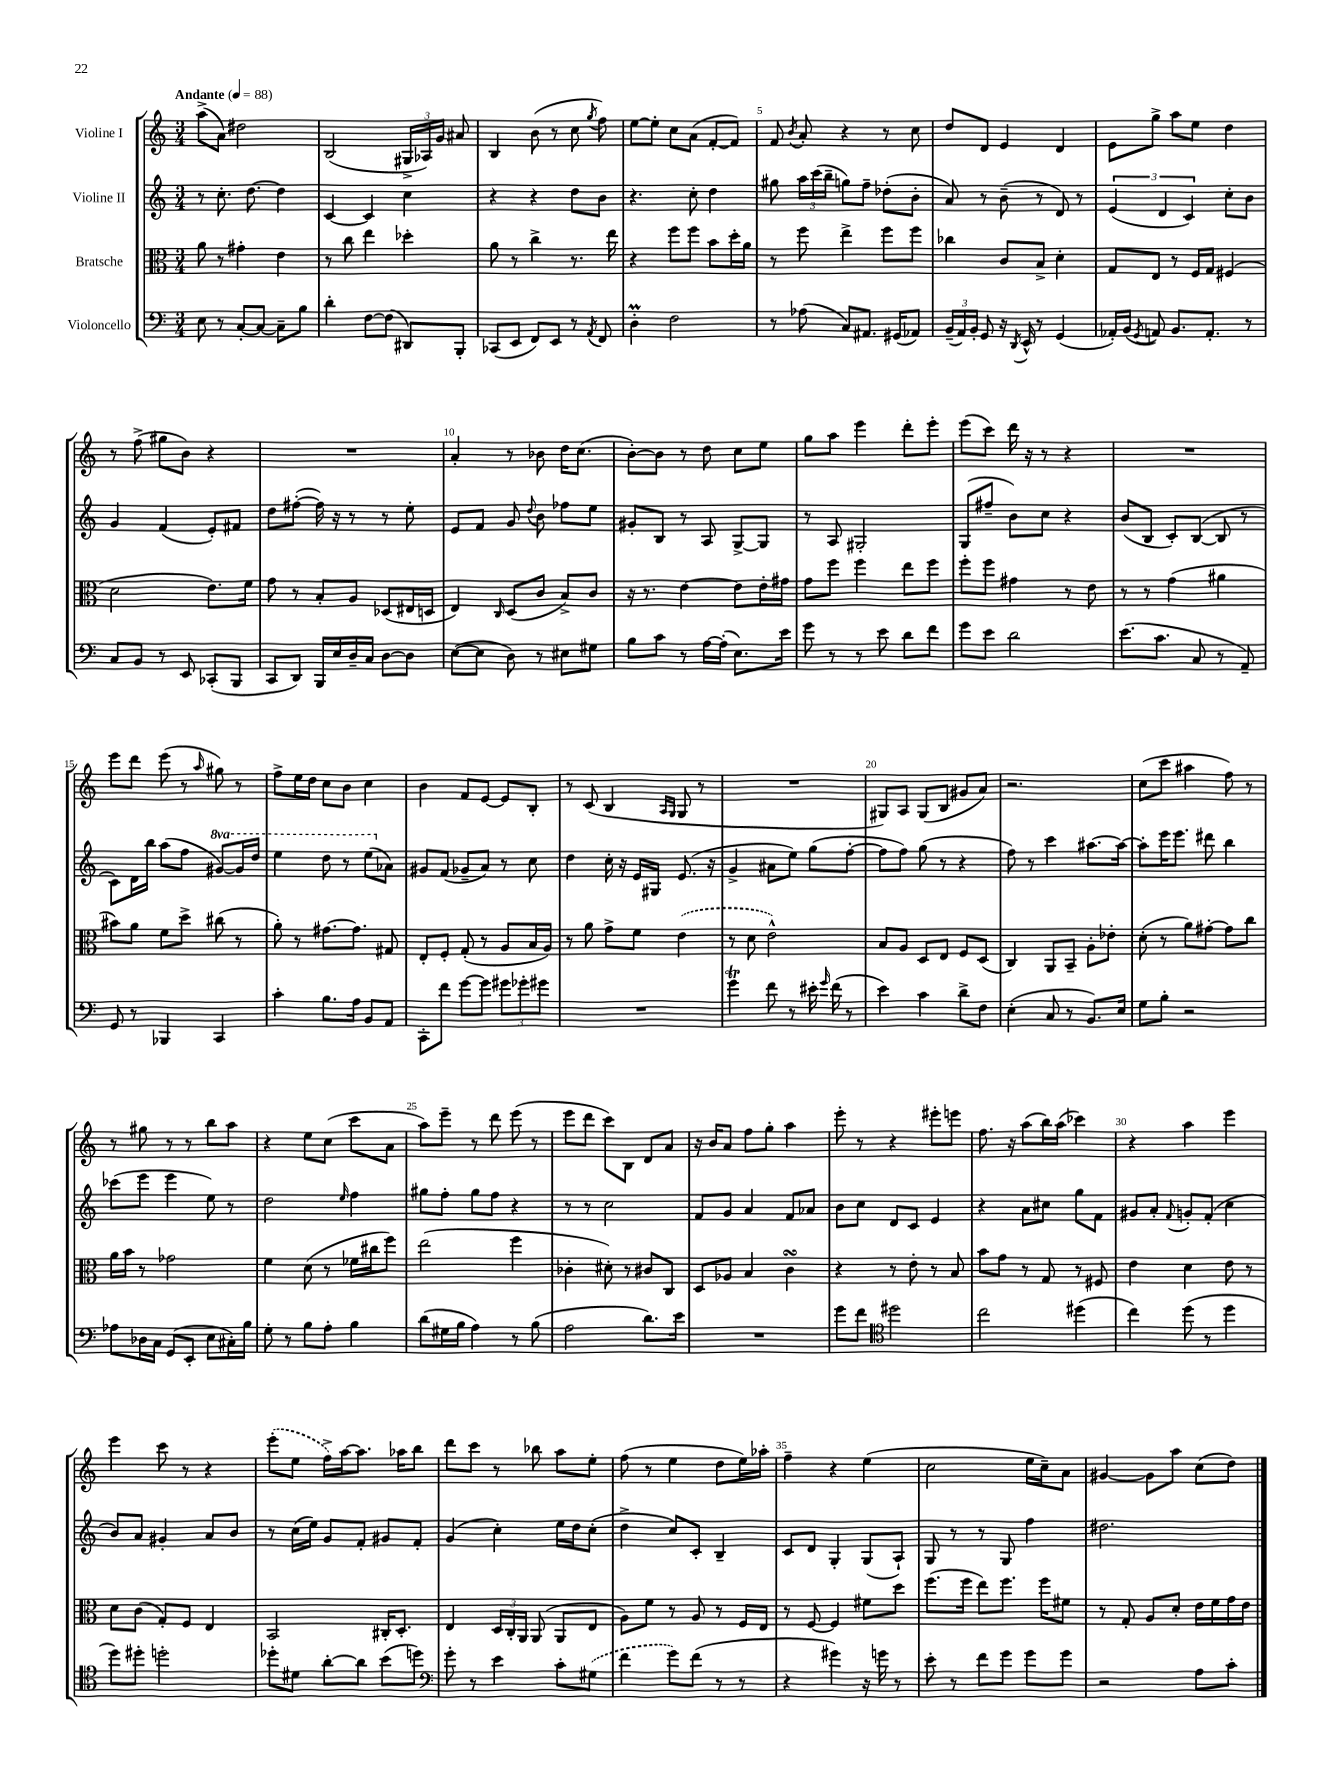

**kern	**kern	**kern	**kern
*staff4	*staff3	*staff2	*staff1
*clefF4	*clefC3	*clefG2	*clefG2
*k[]	*k[]	*k[]	*k[]
*M3/4	*M3/4	*M3/4	*M3/4
*MM88	*MM88	*MM88	*MM88
8E\	8a\	8r	(8aa^\L
8r	8r	8.cc'\	8a\J)
[8C'/L	4g#'\	.	2dd#\
.	.	[8.dd\	.
8C/_J	.	.	.
8C~\]L	4e\	4dd\]	.
8B\J	.	.	.
=	=	=	=
4d'\	8r	[4c/	(2B/
.	8cc\	.	.
[8F\L	4ee\	4c/]	.
(8F\]J	.	.	.
8DD#/L)	4dd-'\	4cc\	24G#^/LL
.	.	.	24A-/)
.	.	.	24g/JJ
8BBB'/J	.	.	8a#/
=	=	=	=
(8CC-/L	8a\	4r	4B/
8EE/J	8r	.	.
8FF/L)	4cc^\	4r	(8b\
8EE/J	.	.	8r
8r	8.r	8dd\L	8cc\
8qAA/	.	.	8qgg/
8FF/	.	8b\J	8ff\)
.	16ee\	.	.
=	=	=	=
4D'\	4r	4.r	[8ee\L
.	.	.	8ee'\]J
2F\	8ff\L	.	8cc\L
.	8ff\J	8cc'\	(8a\J
.	8b\L	4dd\	[8f'/L
.	16dd'\L	.	8f/]J)
.	16a\JJ	.	.
=	=	=	=
8r	8r	8gg#\	8f/
.	.	.	8qb/
(8A-\	8ff\	24aa\LL	8a'/
.	.	(24ccc\	.
.	.	24bb~\JJ	.
8C/L)	4ee^\	8gg\L)	4r
8.AA#/J	.	8ff~\J	.
.	8ff\L	(8dd-'\L	8r
(16GG#/LK	.	.	.
8AA-/J)	8ff\J	8b'\J	8cc\
=	=	=	=
(24BB~/LL	4cc-\	8a/)	8dd/L
24AA/)	.	.	.
24BB'/JJ	.	.	.
8GG/	.	8r	8d/J
16r	8c/L	(8b~\	4e/
8qDD/	.	.	.
16EE^^/	.	.	.
8r	8B^/J	8r	.
(4GG/	4d'\	8d/)	4d/
.	.	8r	.
=	=	=	=
16AA-'/LL)	8G/L	(6e/	8e\L
(16BB/JJ	.	.	.
8qGG/	.	.	.
8AA/)	8E/J	.	8gg^\J
.	.	6d/	.
8.BB/L	8r	.	8aa\L
.	.	6c/)	.
.	16F/LL	.	8ee\J
8.AA'/J	16G/JJ	.	.
.	(4F#/	8cc'\L	4dd\
8r	.	8b\J	.
=	=	=	=
8C/L	2d\	4g/	8r
8BB/J	.	.	(8ff^\
8r	.	(4f/	8gg#\L
8EE/	.	.	8b\J)
(8CC-'/L	8.e\L)	8e'/L)	4r
8BBB/J	.	8f#/J	.
.	16f\Jk	.	.
=	=	=	=
8CC/L	8g\	8dd\L	2.r
8DD/J)	8r	([8ff#'\J	.
16BBB/LL	8B'/L	16ff#\])	.
16E/	.	16r	.
16D~/	8A/J	8r	.
16C/JJ	.	.	.
[8D\L	(8D-/L	8r	.
8D\]J	16E#/L	8ee'\	.
.	16D/JJ	.	.
=	=	=	=
([8E\L	4E/)	8e/L	4a'/
8E\]J	.	8f/J	.
.	16qqC/	.	.
8D\)	(8D/L	8g/	8r
.	.	8qqdd/	.
8r	8c/J	8b\	8b-\
8E#\L	8B^/L)	8ff-\L	16dd\LK
.	.	.	(8.cc\J
8G#\J	8c/J	8ee\J	.
=	=	=	=
8B\L	16r	8g#'/L	[8b'\L)
.	8.r	.	.
8c\J	.	8B/J	8b\]J
8r	[4e\	8r	8r
[16A\LL	.	8A/	8dd\
(16A'\]JJ	.	.	.
8.E\L)	8e\]L	[8G^/L	8cc\L
.	16e'\L	8G/]J	8ee\J
16e\Jk	16g#\JJ	.	.
=	=	=	=
8g\	8g\L	8r	8gg\L
8r	8ff\J	8A/	8aa\J
8r	4ff\	2G#'/	4eee\
8e\	.	.	.
8d\L	8ee\L	.	8ddd'\L
8f\J	8ff\J	.	8eee'\J
=	=	=	=
8g\L	8ff'\L	(8G/L	(8eee\L
8e\J	8ff\J	8ff#~/J	8ccc\J)
2d\	4g#\	8b\L)	16ddd\
.	.	.	16r
.	.	8cc\J	8r
.	8r	4r	4r
.	8e\	.	.
=	=	=	=
(8.e\L	8r	(8b/L	2.r
.	8r	8B/J	.
8.c\J	.	.	.
.	(4g\	8c'/L)	.
8C/	.	([8B/J	.
8r	4a#\	8B/]	.
8AA~/)	.	8r	.
=	=	=	=
8GG/	8b#\L)	8c\L)	8eee\L
8r	8a\J	16d\L	8ddd\J
.	.	16bb\JJ	.
4BBB-/	8f\L	(8aa\L	(8eee\
.	8dd^\J	8ff\J	8r
.	.	.	16qqaa/
4CC/	(8cc#\	[8gg#/L)	8gg#\)
.	8r	16gg#/]L	8r
.	.	16ddd/JJ	.
=	=	=	=
4c'\	8a'\)	4eee\	8ff^\L
.	8r	.	16ee\L
.	.	.	16dd\JJ
8.B\L	[8.g#\L	8ddd\	8cc\L
.	.	8r	8b\J
16A\Jk	8.g#\]J	.	.
8BB/L	.	(8eee\L	4cc\
8AA/J	8G#/	8a-\J)	.
=	=	=	=
8CC'\L	8E'/L	8g#/L	4b\
8f\J	8F'/J	(8f/J	.
[8g\L	(8G'/	8g-~/L	8f/L
8g\]J	8r	8a/J)	[8e/J
12g#\L	8A/L	8r	8e/]L
12g-'\	.	.	.
.	16B/L	8cc\	8B'/J
12g#\J	.	.	.
.	16A/JJ)	.	.
=	=	=	=
2.r	8r	4dd\	8r
.	8a\	.	(8c/
.	8g^\L	16cc'\	4B/
.	.	16r	.
.	8f\J	16e/LL	.
.	.	16G#/JJ	.
.	.	.	16qqA/LL
.	.	.	16qqG/JJ
.	(4e\	(8.e/	8G/
.	.	.	8r
.	.	16r	.
=	=	=	=
4g\	8r	4g^/	2.r
.	8d\	.	.
8f\	2e^^\)	8a#\L	.
8r	.	8ee\J)	.
16e#'\	.	(8gg\L	.
16qqg/	.	.	.
(16f\	.	.	.
8r	.	[8ff'\J	.
=	=	=	=
4e\)	8B/L	8ff\]L	8G#/L)
.	8A/J	8ff\J)	8A/J
4c\	8D/L	(8gg\	(8G#/L
.	8E/J	8r	8B/J
8d^\L	8F/L	4r	8g#/L
8F\J	(8D/J	.	8a/J)
=	=	=	=
(4E'\	4C/)	8ff\)	2.r
.	.	8r	.
8C/	8AA/L	4ccc\	.
8r	8BB~/J	.	.
8.BB/L)	8A'\L	[8.aa#\L	.
.	8e-'\J	.	.
16E/Jk	.	16aa#\_Jk	.
=	=	=	=
8G\L	(8d'\	8aa#'\]L	(8cc\L
8B'\J	8r	16eee\K	8ccc\J
.	.	8.eee\J	.
2r	8a\L)	.	4aa#\
.	[8g#'\J	8ddd#\	.
.	8g#\]L	4bb\	8ff\)
.	8cc\J	.	8r
=	=	=	=
8A-\L	16a\LL	(8ccc-\L	8r
.	16b\JJ	.	.
16D-\L	8r	8eee\J	8gg#\
16C\JJ	.	.	.
(8GG/L	2g-\	4eee\	8r
8EE'/J	.	.	8r
8E\L	.	8ee\)	8bb\L
16C#'\L)	.	8r	8aa\J
16B\JJ	.	.	.
=	=	=	=
8G'\	4f\	2dd\	4r
8r	.	.	.
8B\L	(8d\	.	8ee\L
8A'\J	8r	.	(8cc\J
.	.	16qqee/	.
4B\	16f-\LL	4ff\	8ccc\L
.	16cc#\J	.	.
.	8ff\J)	.	8a\J
=	=	=	=
(8d\L	(2ee\	8gg#\L	8aa\L)
16G#\L	.	8ff'\J	8eee~\J
16B\JJ	.	.	.
4A\)	.	8gg#\L	8r
.	.	8ff\J	8ddd\
8r	4ff\	4r	(8eee\
(8B\	.	.	8r
=	=	=	=
2A\	4c-'\	8r	8eee\L
.	.	8r	8ddd\J
.	8d#'\)	2cc\	8ccc\L)
.	8r	.	8B\J
8.d\L)	8c#/L	.	8d/L
.	8C/J	.	8a/J
16e\Jk	.	.	.
=	=	=	=
2.r	8D/L	8f/L	16r
.	.	.	16b/LK
.	8A-/J	8g/J	8a/J
.	4B/	4a/	8ff\L
.	.	.	8gg'\J
.	4c\	8f/L	4aa\
.	.	8a-/J	.
=	=	=	=
8g\L	4r	8b\L	8eee'\
8f\J	.	8cc\J	8r
*clefC4	*	*	*
2dd#\	8r	8d/L	4r
.	8e'\	8c/J	.
.	8r	4e/	8eee#'\L
.	8B/	.	8eee\J
=	=	=	=
2cc\	8b\L	4r	8.ff\
.	8g\J	.	.
.	.	.	16r
.	8r	8a\L	(8aa\L
.	8G/	8cc#\J	16bb\L)
.	.	.	(16aa\JJ
(4dd#\	8r	8gg\L	4ccc-\)
.	8F#/	8f\J	.
=	=	=	=
4cc\)	4e\	8g#/L	4r
.	.	8a'/J	.
.	.	8qqf/	.
(8dd\	4d\	8g'/L	4aa\
8r	.	(8f'/J	.
4dd\	8e\	4cc\	4eee\
.	8r	.	.
=	=	=	=
8dd\L)	8d\L	8b/L)	4eee\
8dd#'\J	(8c\J	8a/J	.
2dd'\	8G'/L)	4g#'/	8ccc\
.	8F/J	.	8r
.	4E/	8a/L	4r
.	.	8b/J	.
=	=	=	=
8dd-'\L	2BB/	8r	(8eee'\L
8d#\J	.	(16cc\LL	8ee\J
.	.	16ee\JJ)	.
[8a'\L	.	8g/L	16ff^\LL)
.	.	.	[16aa\J
8a\]J	.	8f'/J	8.aa\]J
(8b\L	16C#'/LK	8g#/L	.
.	8.D'/J	.	16aa-\LK
8dd\J)	.	8f'/J	8bb\J
=	=	=	=
*clefF4	*	*	*
8g'\	4E/	(4g/	8ddd\L
8r	.	.	8ccc\J
4e\	24D/LL	4cc'\)	8r
.	24C'/	.	.
.	24AA/JJ	.	.
.	(8AA/	.	8bb-\
8c'\L	8AA/L	16ee\LL	8aa\L
.	.	16dd\J	.
(8G#\J	8E/J	(8cc'\J	8ee'\J
=	=	=	=
4f\	8A\L)	4dd^\	(8ff\
.	8f\J	.	8r
8g\L)	8r	8cc/L)	4ee\
(8f\J	8A/	8c'/J	.
8r	8r	4B~/	8dd\L
8r	16F/LL	.	16ee\L)
.	16E/JJ	.	16aa-'\JJ
=	=	=	=
4r	8r	8c/L	4ff~\
.	[8F/	8d/J	.
4g#\)	4F/]	4G'/	4r
16r	8f#\L	(8G/L	(4ee\
16g\	.	.	.
8r	8dd\J	8A`/J)	.
=	=	=	=
8e'\	(8.ff\L	8G/	2cc\
8r	.	8r	.
.	16ff\Jk	.	.
8f\L	8ee\L)	8r	.
8g\J	8.ff\J	8G/	.
8g\L	.	4ff\	16ee\LL
.	16ff\LK	.	16cc~\J)
8g\J	8f#\J	.	8a\J
=	=	=	=
2r	8r	2.dd#\	[4g#/
.	8G'/	.	.
.	8A/L	.	8g#\]L
.	8d'/J	.	8aa\J
8A\L	16e\LL	.	(8cc\L
.	16f\	.	.
8c'\J	16g\	.	8dd\J)
.	16e\JJ	.	.
==	==	==	==
*-	*-	*-	*-
